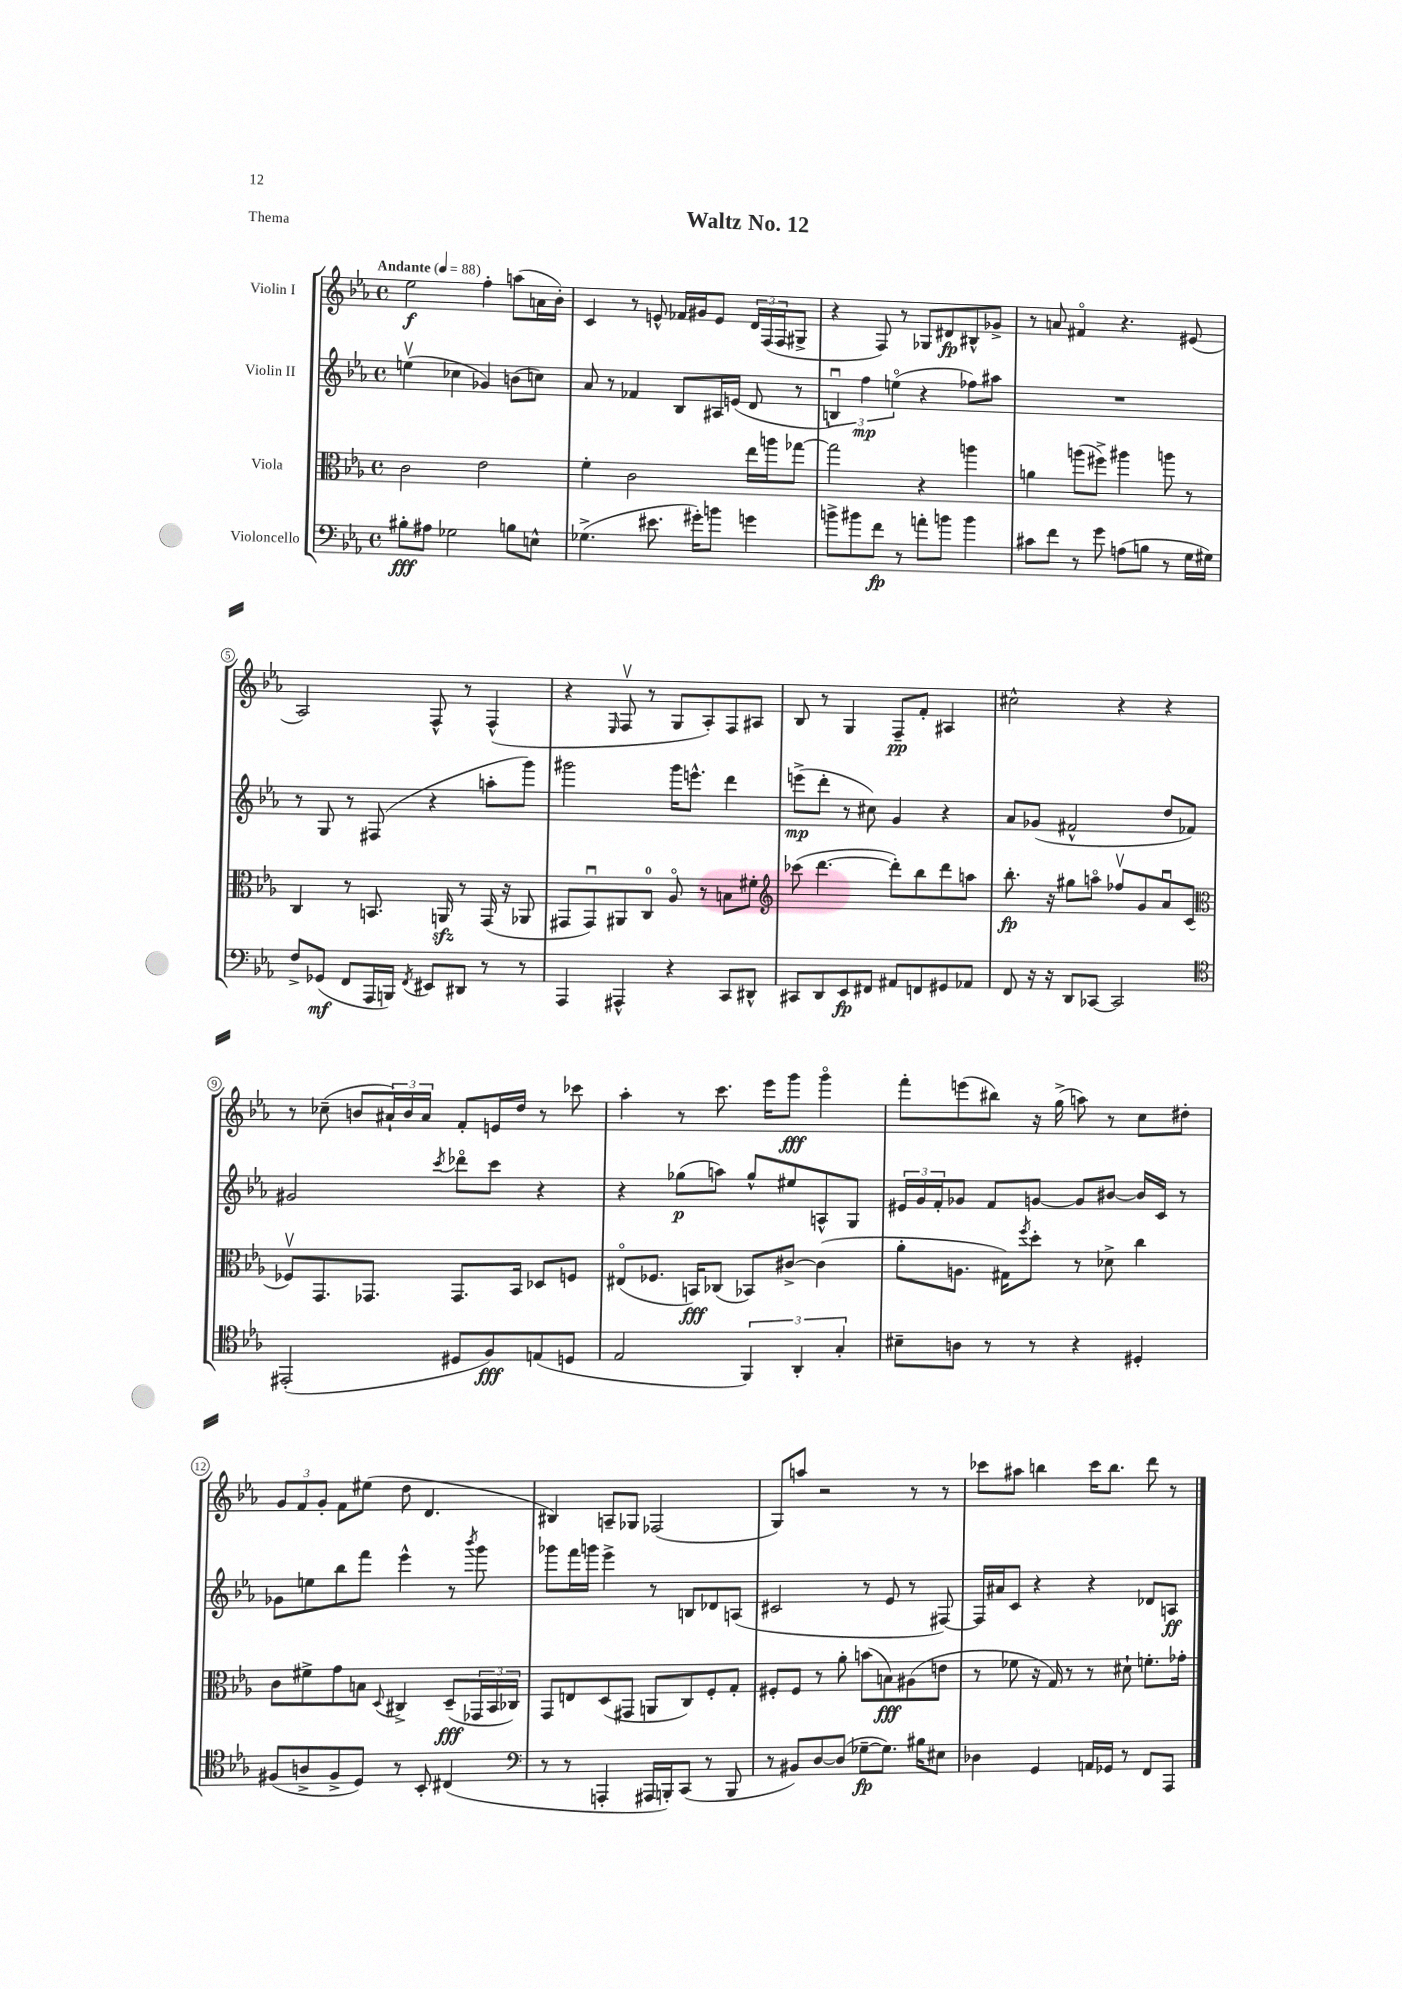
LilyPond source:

\header { title = "Waltz No. 12" piece = "Thema" }
<<
\new StaffGroup <<
\new Staff = "s0" \with { instrumentName = "Violin I" } {
    \clef treble \key ees \major \defaultTimeSignature \time 4/4 \tempo "Andante" 4 = 88
    ees''2\f f''4-. a''8( a'16 bes'16-.) |
    c'4 r8 e'8-^ fes'16 gis'16 e'8 \tuplet 3/2 { d'16 f16( f16 } gis8-> |
    r4 f8) r8 ges8 dis'8\fp bis8-^ ges'8-> |
    r8 a'8 fis'4\flageolet r4. eis'8( |
    aes2) f8-^ r8 f4-^( |
    r4 \grace { ees16 } f8\upbow r8 g8 aes8-.) f8 ais8 |
    bes8 r8 g4 f8--\pp f'8-. ais4 |
    cis''2-^ r4 r4 |
    r8 ces''8--( b'8 \tuplet 3/2 { ais'16-!) b'16 ais'16 } f'8-. e'16 d''16 r8 ces'''8 |
    aes''4-. r8 c'''8. ees'''16 g'''8\fff g'''4\flageolet |
    f'''8-. e'''8( bis''8) r16 g''16->( a''8) r8 c''8 dis''8-. |
    \tuplet 3/2 { g'8 f'8 g'8-. } f'8 eis''8( d''8 d'4. |
    bis4) a8-- ges8 fes2( |
    g8) a''8 r2 r8 r8 |
    ces'''8 ais''8 b''4 ces'''16 b''8. d'''8 r8 \bar "|." |
}
\new Staff = "s1" \with { instrumentName = "Violin II" } {
    \clef treble \key ees \major \defaultTimeSignature \time 4/4
    e''4\upbow( ces''4 ges'4) b'8( c''8) |
    aes'8 r8 fes'4 bes8 ais16 e'16( d'8 r8 |
    \tuplet 3/2 { b4\downbow) f''4\mp e''4\flageolet( } r4 fes''8) ais''8 |
    R1 |
    r8 g8 r8 fis8( r4 a''8-. g'''8) |
    gis'''2 gis'''16 e'''8.-^ d'''4 |
    e'''8->\mp( d'''8-. r8 cis''8) g'4 r4 |
    aes'8 ges'8( fis'2-^ d''8 fes'8) |
    gis'2 \acciaccatura { c'''8 } des'''8\flageolet c'''8 r4 |
    r4 ges''8\p( a''8) ges''8-^ eis''8 a8-^ g8 |
    \tuplet 3/2 { eis'16 g'16 f'16-. } ges'8 f'8 g'8~ g'8 bis'8~ bis'16 c'16 r8 |
    ges'8 e''8 bes''8 f'''8 ees'''4-^ r8 \acciaccatura { bes'''8 } g'''8 |
    ges'''8 f'''16 g'''16 ees'''4-> r8 b8 des'8 a8( |
    cis'2 r8 ees'8 r8 fis8~) |
    fis16 ais'16 c'8 r4 r4 des'8 a8\ff \bar "|." |
}
\new Staff = "s2" \with { instrumentName = "Viola" } {
    \clef alto \key ees \major \defaultTimeSignature \time 4/4
    c'2 ees'2 |
    f'4-. c'2 ees''16 a''16 ges''8~ |
    ges''2 r4 a''4 |
    a'4 a''8( fis''8->) ais''4 a''8 r8 |
    c4 r8 b,8. a,16\sfz r8 g,16( r16 aes,8 |
    gis,8 gis,8\downbow) ais,8 c8-0 aes8\flageolet r8 b8 fis'8-. |
    \clef treble ces'''8( d'''4.~ d'''8-.) bes''8 d'''8 a''8 |
    bes''8.-.\fp r16 gis''8 a''8\flageolet fes''8\upbow g'8 aes'8\downbow c'8( |
    \clef alto fes8\upbow) g,8. ges,8. ges,8. bes,16 des8 f8 |
    eis8\flageolet( fes8. b,16\fff) ces8( bes,8) cis'8~-> cis'4( |
    aes'8-. a8. gis16) \acciaccatura { f''8 } d''8-. r8 des'8-> c''4 |
    c'8 fis'8-> g'8 b8 \appoggiatura { d8 } cis4-> d8--\fff( \tuplet 3/2 { ges,16 bes,16 ces16) } |
    g,8 e8 d8( gis,8 a,8 c8) f8-. g8-. |
    fis8-. fis8 r8 aes'8-. b'8( b8\fff) ais8( e'8 |
    r8 fes'8 r16 g16) r8 r8 dis'8-! f'8.-. ges'16-. \bar "|." |
}
\new Staff = "s3" \with { instrumentName = "Violoncello" } {
    \clef bass \key ees \major \defaultTimeSignature \time 4/4
    bis8-.\fff ais8 ges2 b8 e8-^ |
    ges4.->( eis'8. gis'16-.) b'8 g'4 |
    b'8-> bis'8 f'8\fp r8 a'8-. b'8 b'4 |
    cis'8 f'8 r8 g'8 a8( b8 r8 g16 gis16) |
    f8-> ges,8\mf( f,8 aes,,16 b,,16) \acciaccatura { f,8 } eis,8 dis,8 r8 r8 |
    aes,,4 ais,,4-^ r4 c,8 dis,8-^ |
    cis,8 d,8 ees,8\fp fis,8 ais,8 f,8 gis,8 aes,8 |
    f,8 r16 r16 d,8 ces,8~ ces,2 |
    \clef tenor eis,2-.( dis8 f8\fff) e8( d8 |
    ees2 \tuplet 3/2 { f,4) aes,4-. g4-. } |
    bis8-- a8 r8 r8 r4 dis4-. |
    fis8( a8-> fis8-> d8) r8 bes,8-. cis4( |
    \clef bass r8 r8 a,,4-. ais,,16 b,,16-.) c,8( r8 b,,8 |
    r8 bis,8) d8~ d8( ges8~--\fp ges8.) bis16 eis8 |
    des4 g,4 a,16 ges,16 r8 f,8 aes,,8 \bar "|." |
}
>>
>>
\layout { \context { \Score \override BarNumber.stencil = #(make-stencil-circler 0.1 0.3 ly:text-interface::print) } }
